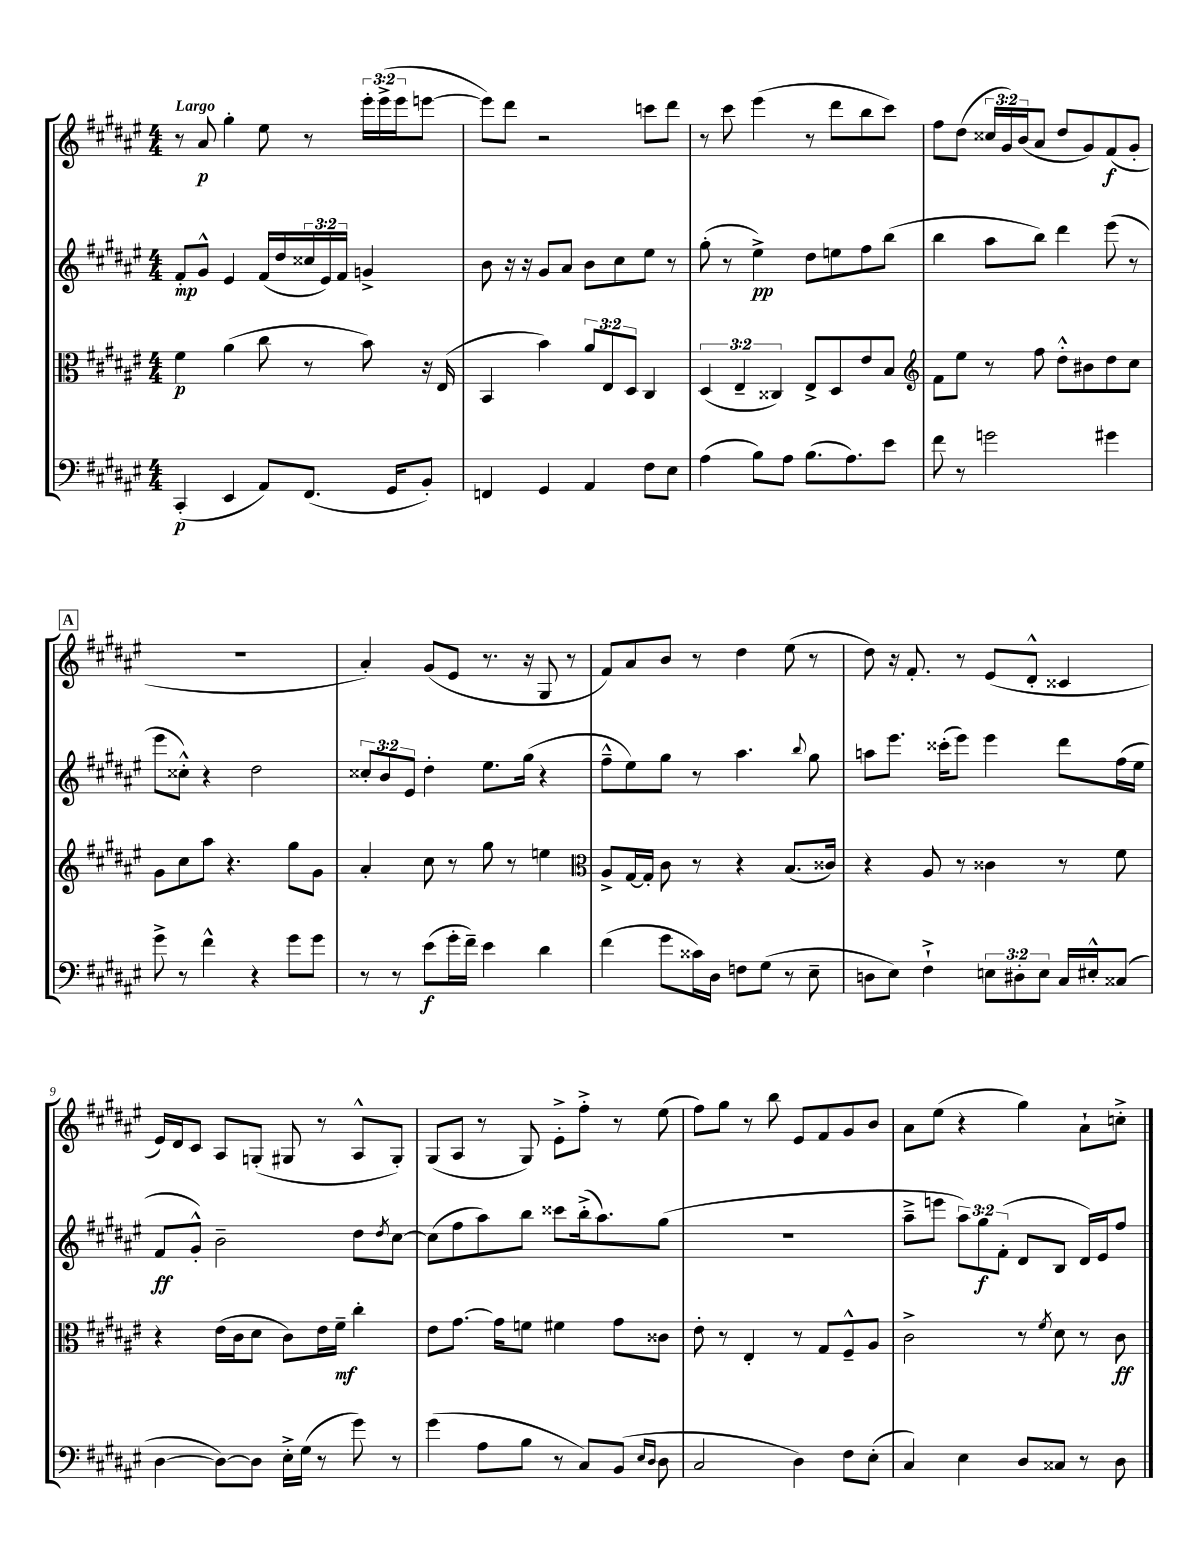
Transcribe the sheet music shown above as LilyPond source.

<<
\new StaffGroup <<
\new Staff = "s0" {
    \clef treble \key fis \major \numericTimeSignature \time 4/4 \override Staff.TupletNumber.text = #tuplet-number::calc-fraction-text \tempo "Largo"
    r8 ais'8\p gis''4-. eis''8 r8 \tuplet 3/2 { eis'''16-. eis'''16->( eis'''16 } e'''8~ |
    e'''8) dis'''8 r2 c'''8 dis'''8 |
    r8 cis'''8 eis'''4( r8 dis'''8 b''8 cis'''8) |
    fis''8 dis''8( \tuplet 3/2 { cisis''16 gis'16) b'16( } ais'8 dis''8 gis'8) fis'8\f( gis'8-. |
    \mark \markup { \box "A" } R1 |
    ais'4-.) gis'8( eis'8 r8. r16 gis8 r8 |
    fis'8) ais'8 b'8 r8 dis''4 eis''8( r8 |
    dis''8) r16 fis'8.-. r8 eis'8( dis'8-.-^ cisis'4 |
    eis'16) dis'16 cis'8 ais8 g8-.( gis8 r8 ais8-^ gis8-.) |
    gis8( ais8 r8 gis8) eis'8-.-> fis''8-.-> r8 eis''8( |
    fis''8) gis''8 r8 b''8 eis'8 fis'8 gis'8 b'8 |
    ais'8 eis''8( r4 gis''4) ais'8-! c''8-.-> \bar "|." |
}
\new Staff = "s1" {
    \clef treble \key fis \major \numericTimeSignature \time 4/4 \override Staff.TupletNumber.text = #tuplet-number::calc-fraction-text
    fis'8-.\mp gis'8-^ eis'4 fis'16( dis''16 \tuplet 3/2 { cisis''16 eis'16) fis'16 } g'4-> |
    b'8 r16 r16 gis'8 ais'8 b'8 cis''8 eis''8 r8 |
    gis''8-.( r8 eis''4->\pp) dis''8 e''8 fis''8 b''8( |
    b''4 ais''8 b''8) dis'''4 eis'''8( r8 |
    \mark \markup { \box "A" } eis'''8 cisis''8-.-^) r4 dis''2 |
    \tuplet 3/2 { cisis''8-. b'8 eis'8 } dis''4-. eis''8. gis''16( r4 |
    fis''8---^ eis''8) gis''8 r8 ais''4. \appoggiatura { b''8 } gis''8 |
    a''8 eis'''8. cisis'''16-.( eis'''8) eis'''4 dis'''8 fis''16( eis''16 |
    fis'8\ff gis'8-.-^) b'2-- dis''8 \acciaccatura { dis''8 } cis''8~ |
    cis''8( fis''8 ais''8) b''8 cisis'''8 b''16-.->( ais''8.) gis''8( |
    R1 |
    ais''8---> e'''8 \tuplet 3/2 { ais''8) gis''8\f fis'8-.( } dis'8 b8 dis'16) eis'16 fis''8 \bar "|." |
}
\new Staff = "s2" {
    \clef alto \key fis \major \numericTimeSignature \time 4/4 \override Staff.TupletNumber.text = #tuplet-number::calc-fraction-text
    fis'4\p ais'4( cis''8 r8 b'8) r16 eis16( |
    b,4 b'4) \tuplet 3/2 { ais'8 eis8 dis8 } cis4 |
    \tuplet 3/2 { dis4( eis4-- cisis4) } eis8-> dis8 eis'8 b8 |
    \clef treble fis'8 eis''8 r8 fis''8 dis''8-.-^ bis'8 dis''8 cis''8 |
    \mark \markup { \box "A" } gis'8 cis''8 ais''8 r4. gis''8 gis'8 |
    ais'4-. cis''8 r8 gis''8 r8 e''4 |
    \clef alto ais8-> gis16~ gis16-. cis'8 r8 r4 b8.( cisis'16) |
    r4 ais8 r8 cisis'4 r8 fis'8 |
    r4 eis'16( cis'16 dis'8 cis'8) eis'16 fis'16--\mf cis''4-. |
    eis'8 gis'8.~ gis'16 f'8 fis'4 gis'8 cisis'8 |
    eis'8-. r8 eis4-. r8 gis8 fis8---^ ais8 |
    cis'2-> r8 \acciaccatura { fis'8 } dis'8 r8 cis'8\ff \bar "|." |
}
\new Staff = "s3" {
    \clef bass \key fis \major \numericTimeSignature \time 4/4 \override Staff.TupletNumber.text = #tuplet-number::calc-fraction-text
    cis,4-.\p( eis,4 ais,8) fis,8.( gis,16 b,8-.) |
    f,4 gis,4 ais,4 fis8 eis8 |
    ais4( b8) ais8 b8.( ais8.) eis'8 |
    fis'8 r8 g'2 gis'4 |
    \mark \markup { \box "A" } gis'8-> r8 fis'4-^ r4 gis'8 gis'8 |
    r8 r8 eis'8\f( gis'16-. fis'16--) eis'4 dis'4 |
    fis'4( gis'8 cisis'16) dis16 f8 gis8( r8 eis8-- |
    d8 eis8) fis4-!-> \tuplet 3/2 { e8 dis8-. e8 } cis16 eis16-.-^ cisis8( |
    dis4~ dis8~) dis8 eis16-.-> gis16( r8 gis'8) r8 |
    gis'4( ais8 b8 r8 cis8) b,8( \grace { eis16 dis16 } dis8 |
    cis2 dis4) fis8 eis8-.( |
    cis4) eis4 dis8 cisis8 r8 dis8 \bar "|." |
}
>>
>>
